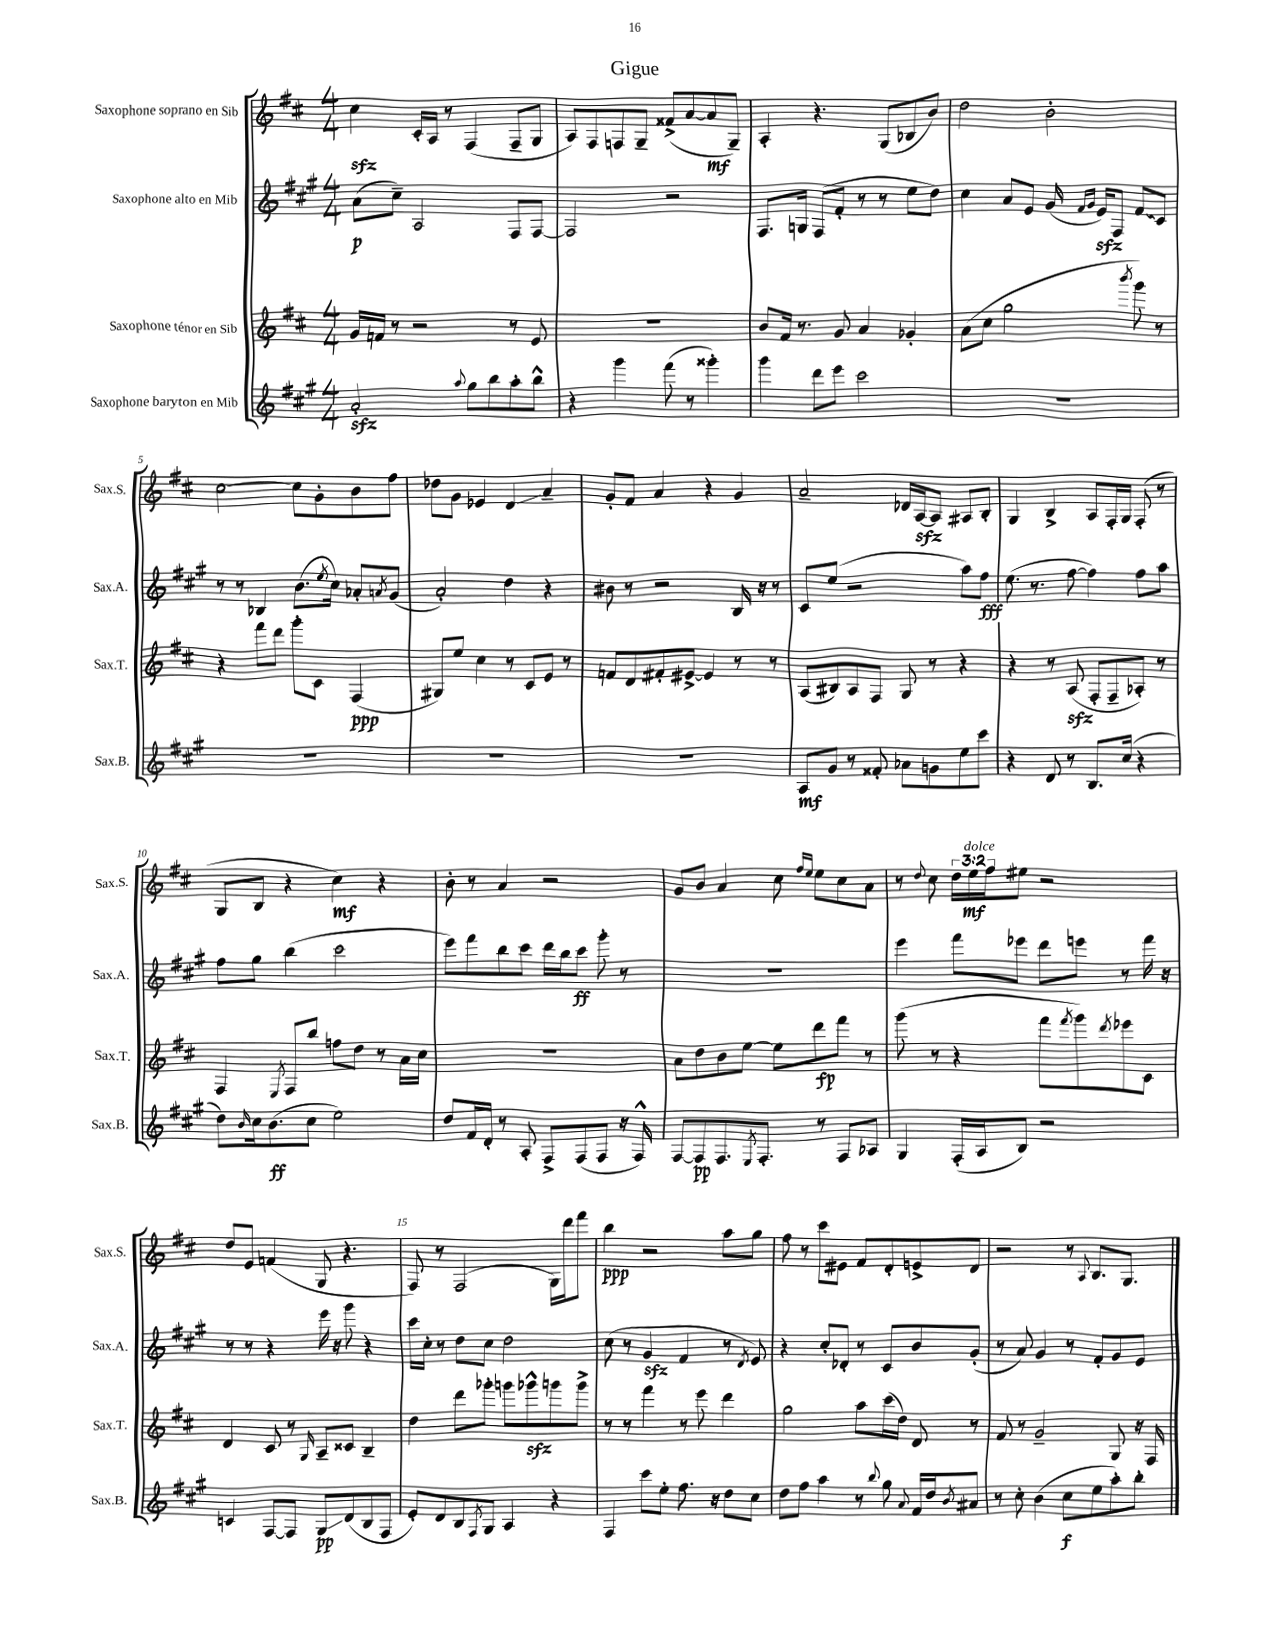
\header { title = "Gigue" }
<<
\new StaffGroup <<
\new Staff = "s0" \with { instrumentName = "Saxophone soprano en Sib" shortInstrumentName = "Sax.S." } {
    \clef treble \key d \major \numericTimeSignature \time 4/4 \override Staff.TupletNumber.text = #tuplet-number::calc-fraction-text
    cis''4\sfz cis'16-. a16 r8 fis4( fis8-- g8 |
    a8) fis8 f8 g8-- fisis'8->( a'8~ a'8\mf g8--) |
    a4-. r4. g8( bes8 b'8) |
    d''2 b'2-. |
    cis''2~ cis''8 g'8-. b'8 fis''8 |
    des''8 g'8 ees'4 d'4\glissando a'4-- |
    g'8-. fis'8 a'4 r4 g'4 |
    a'2-- des'16 a16~\sfz a8 ais8 b8-. |
    g4 b4-> a8 fis16-. g16 fis8-.( r8 |
    g8 b8 r4 cis''4\mf) r4 |
    b'8-. r8 a'4 r2 |
    g'8 b'8 a'4 cis''8 \grace { fis''16 e''16 } e''8 cis''8 a'8 |
    r8 \appoggiatura { d''8 } cis''8 \tuplet 3/2 { d''16 e''16\mf^\markup { \italic "dolce" } fis''16 } eis''8 r2 |
    d''8 e'8 f'4( g8 r4. |
    fis8) r8 fis2( g16) d'''16 fis'''8 |
    b''4\ppp r2 a''8 g''8 |
    fis''8 r8 cis'''8 eis'8 fis'8 d'8-. e'8-> d'8 |
    r2 r8 \appoggiatura { a8 } b8. g8. \bar "|." |
}
\new Staff = "s1" \with { instrumentName = "Saxophone alto en Mib" shortInstrumentName = "Sax.A." } {
    \clef treble \key a \major \numericTimeSignature \time 4/4
    a'8\p( cis''8--) a2 fis8 fis8~ |
    fis2 r2 |
    fis8. g16 fis8( fis'8-. r8 r8 e''8 d''8) |
    cis''4 a'8 e'8 gis'16( \grace { fis'16 gis'16 } e'16\sfz) fis8 \once \override Glissando.style = #'zigzag fis'8\glissando cis'8 |
    r8 r8 bes4 b'8.( \acciaccatura { e''8 } cis''16) aes'8-. \acciaccatura { a'8 } gis'8( |
    a'2-.) d''4 r4 |
    bis'8 r8 r2 b16 r16 r8 |
    cis'8 e''8( r2 a''8) fis''8\fff |
    e''8.( r8. fis''8~ fis''4) fis''8 a''8 |
    fis''8 gis''8 b''4( cis'''2 |
    e'''8) fis'''8 b''8 cis'''8 d'''16 b''16 cis'''8\ff gis'''8-. r8 |
    R1 |
    e'''4 fis'''8 ees'''8 d'''8 e'''8 r8 fis'''16 r16 |
    r8 r8 r4 e'''16 r16 gis'''8 r4 |
    cis'''16 cis''16-. r8 d''8 cis''8 d''2 |
    cis''8( r8 gis'4\sfz fis'4 r8 \acciaccatura { d'8 } e'8) |
    r4 cis''8-. des'8-. r8 cis'8 b'8 gis'8-.( |
    r8 a'8) gis'4 r8 fis'8-. gis'8 e'8 \bar "|." |
}
\new Staff = "s2" \with { instrumentName = "Saxophone ténor en Sib" shortInstrumentName = "Sax.T." } {
    \clef treble \key d \major \numericTimeSignature \time 4/4
    g'16 f'16 r8 r2 r8 e'8 |
    R1 |
    b'8 fis'16 r8. g'8 a'4 ges'4-. |
    a'8( cis''8 g''2 \acciaccatura { b'''8 } g'''8) r8 |
    r4 fis'''8 d'''8 g'''8-. cis'8 fis4\ppp( |
    gis8) e''8 cis''4 r8 cis'8 e'8 r8 |
    f'8 d'8 fis'8-. eis'8~-> eis'4 r8 r8 |
    a8( bis8) a8 fis8 g8 r8 r4 |
    r4 r8 a8\sfz( fis8-. fis8-- aes8-.) r8 |
    fis4 \acciaccatura { e8 } fis8 b''8 f''8 d''8 r8 a'16 cis''16 |
    R1 |
    a'8 d''8 b'8 e''8~ e''8 d'''8\fp fis'''8 r8 |
    g'''8( r8 r4 fis'''8 \acciaccatura { fis'''8 } g'''8) \acciaccatura { d'''8 } ees'''8 cis'8 |
    d'4 cis'8 r8 \grace { g16 } a8-- cisis'8 b4-- |
    d''4 d'''8 ges'''8-. g'''8 ges'''8-^\sfz g'''8 g'''8-> |
    r8 r8 fis'''4 r8 e'''8 d'''4 |
    g''2 a''8 cis'''16( d''16) d'8 r8 |
    fis'8 r8 g'2-- g8 r16 fis16 \bar "|." |
}
\new Staff = "s3" \with { instrumentName = "Saxophone baryton en Mib" shortInstrumentName = "Sax.B." } {
    \clef treble \key a \major \numericTimeSignature \time 4/4
    a'2-.\sfz \appoggiatura { a''8 } gis''8 b''8 a''8-. b''8-^ |
    r4 gis'''4 fis'''8( r8 gisis'''4-.) |
    gis'''4 d'''8 e'''8 cis'''2 |
    R1 |
    R1 |
    R1 |
    R1 |
    a8\mf gis'8 r8 fisis'8-. aes'8 g'8 e''8 cis'''8 |
    r4 d'8 r8 b8. cis''16( r4 |
    d''8) \grace { b'16 } cis''16 b'8.\ff( cis''8 e''2) |
    d''8 fis'16 d'16-. r8 a8-. fis8-> fis8( fis8 r16 fis16-^) |
    fis8~ fis8\pp fis8. \acciaccatura { e8 } fis8.-. r8 fis8 aes8 |
    gis4 fis16-.( a16 b8) r2 |
    c'4 fis8~ fis8 gis8\glissando\pp d'8( b8 fis8 |
    e'8-.) d'8 b8 \acciaccatura { fis8 } gis8 a4 r4 |
    fis4 cis'''8 e''8-. fis''8. r16 d''8 cis''8 |
    d''8 fis''8 a''4 r8 \appoggiatura { b''8 } gis''8 \appoggiatura { a'8 } fis'16 d''16 \acciaccatura { b'8 } ais'8 |
    r8 cis''8-. b'4( cis''8\f e''8 a''8-.) b''8-. \bar "|." |
}
>>
>>
\layout { \context { \Score \override BarNumber.break-visibility = ##(#f #t #t) barNumberVisibility = #(every-nth-bar-number-visible 5) } }
